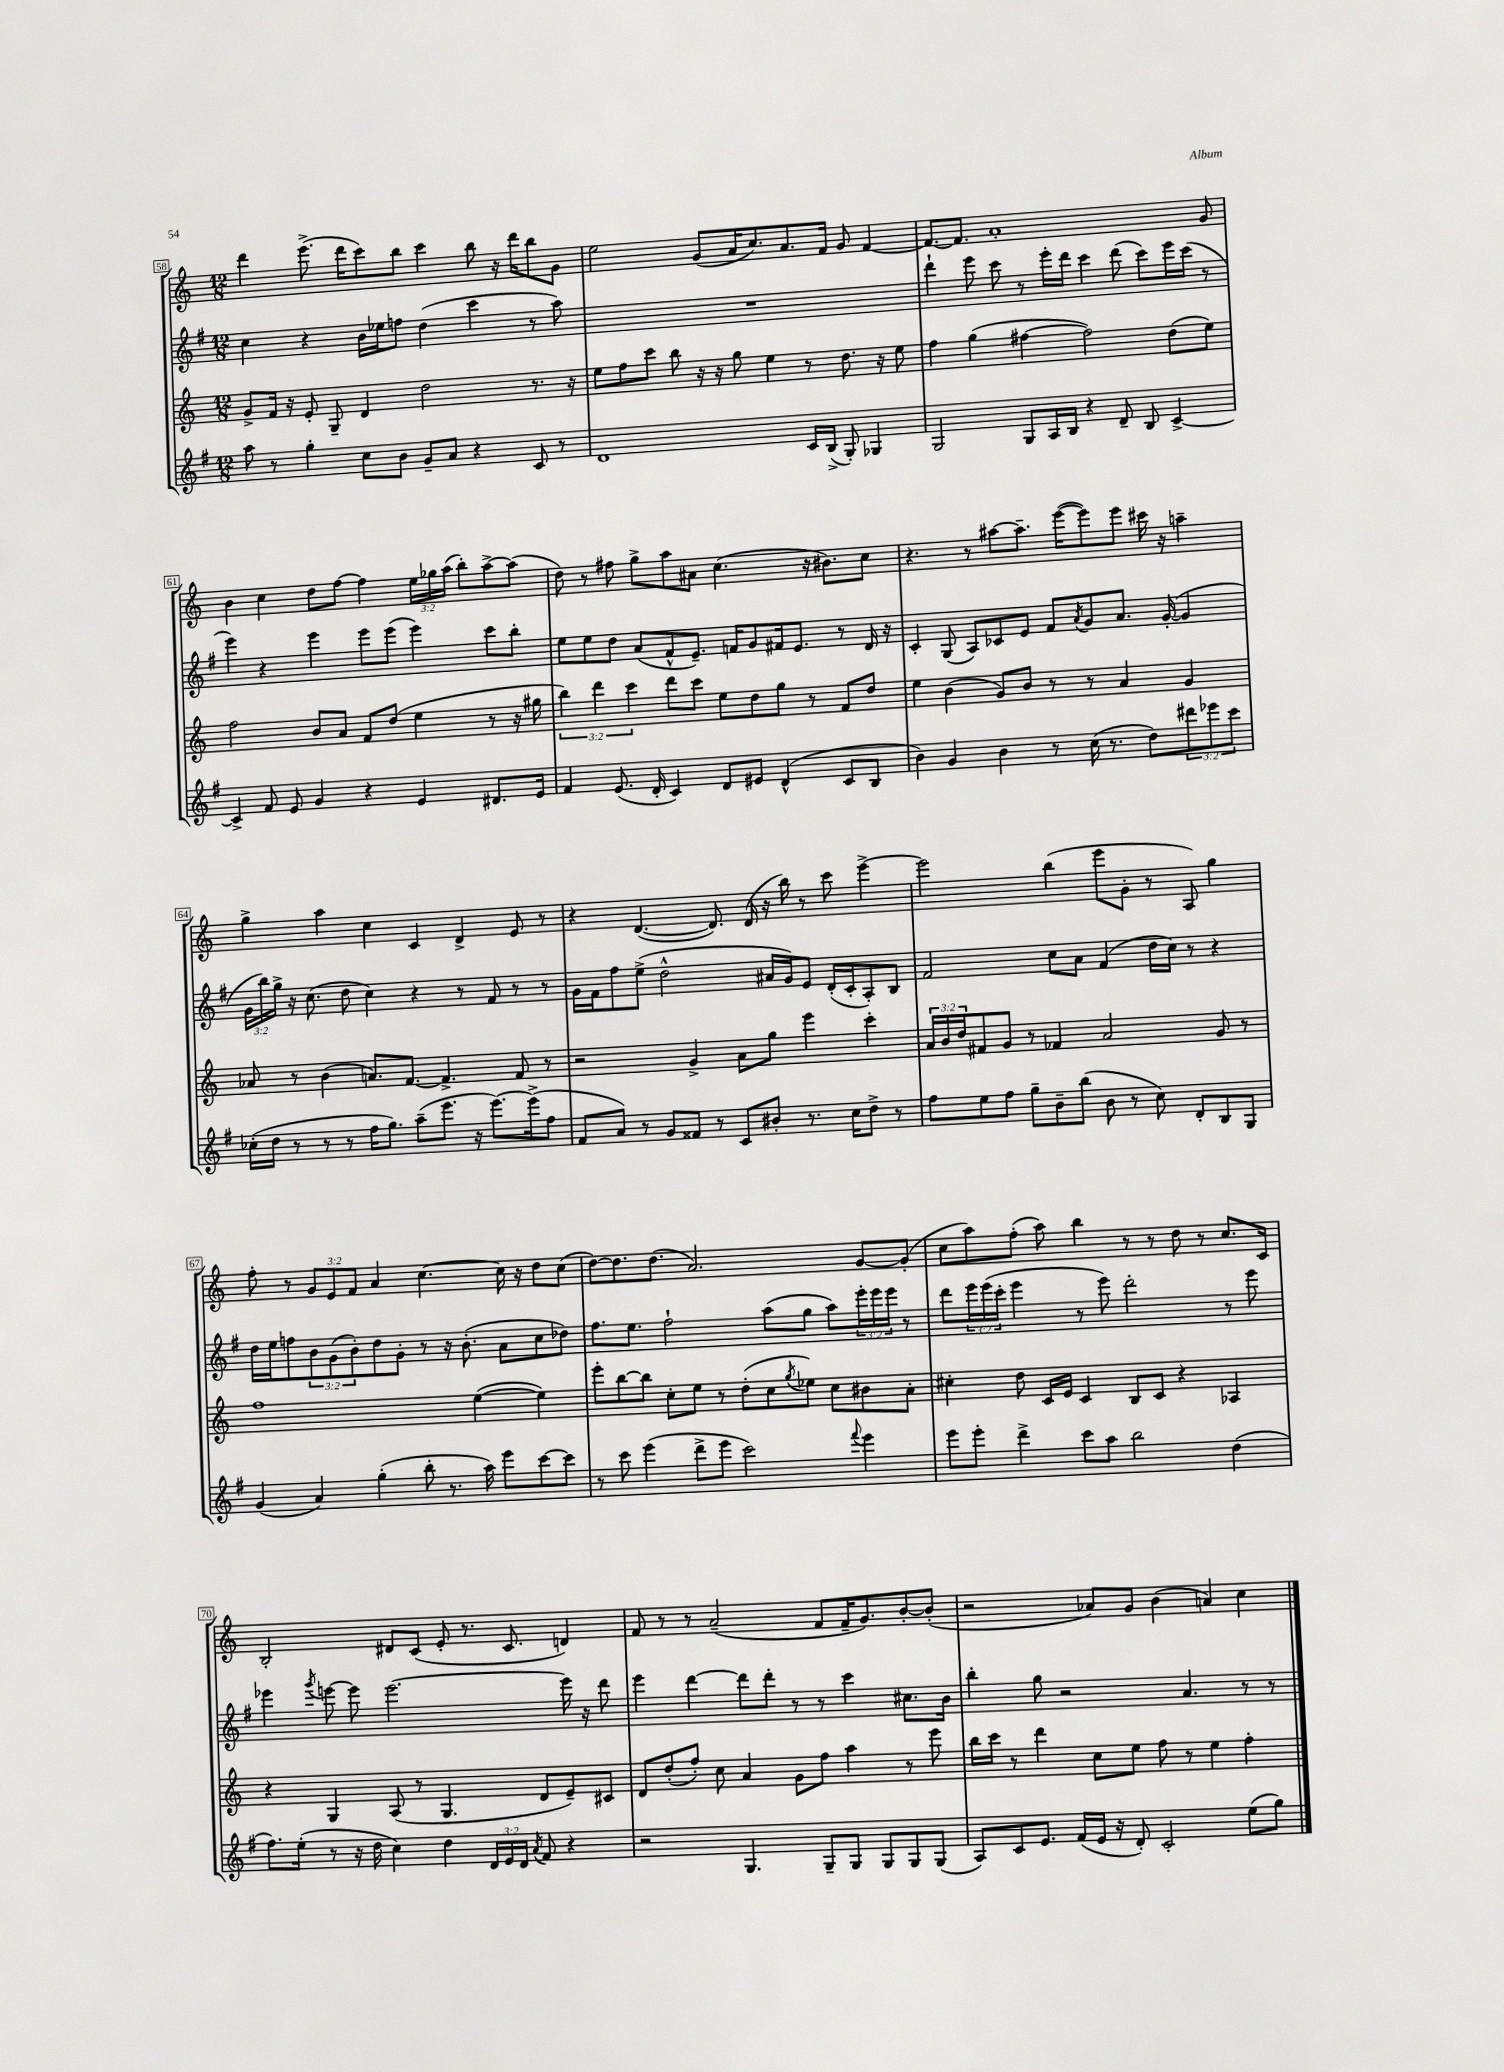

**kern	**kern	**kern	**kern
*staff4	*staff3	*staff2	*staff1
*clefG2	*clefG2	*clefG2	*clefG2
*k[f#]	*k[]	*k[f#]	*k[]
*M12/8	*M12/8	*M12/8	*M12/8
8aa\	8g^/L	4cc\	4ddd\
8r	16f/Jk	.	.
.	16r	.	.
4gg'\	8e'/	4r	(8.eee^\
.	8G~/	.	.
.	.	.	16ddd\LK
8cc\L	4d/	16b\LL	8ccc\)
.	.	16ee-\J	.
8b\J	.	8ff\J	8bb\J
8g~/L	2dd\	(4dd\	4ccc\
8a/J	.	.	.
4r	.	4ccc\	8bb\
.	.	.	16r
.	.	.	16ddd\LK
8c/	8.r	8r	8bb\
8r	.	8aa\)	8g\J
.	16r	.	.
=	=	=	=
1d	8ee\L	1.r	2ee\
.	8ff\	.	.
.	8ccc\J	.	.
.	8bb\	.	.
.	16r	.	(8g/L
.	16r	.	.
.	8gg\	.	16a/K
.	.	.	8.cc/)
.	4ee\	.	.
.	.	.	8.a/
16c/LL	8r	.	.
(16B^/JJ	.	.	16f/Jk
8G'/)	8.dd\	.	8g/
4G-/	.	.	[4f/
.	16r	.	.
.	8ee\	.	.
=	=	=	=
2G/	4ff\	4ddd`\	8.f/_L
.	.	.	8.f/]J
.	(4gg\	8eee\	.
.	.	8ccc\	1a'
8G/L	[4ff#\	8r	.
16A/L	.	16eee'\LL	.
16B/JJ	.	16ddd\JJ	.
4r	2ff#\])	4ccc\	.
8d~/	.	(8ddd\	.
8B/	.	8ccc\L)	.
[4c^/	(8dd\L	16eee\L	.
.	.	(16ccc\JJ	.
.	8ee\J)	8r	8g/
=	=	=	=
4c^/]	2ff\	4eee\)	4b\
8f#/	.	4r	4cc\
8e/	.	.	.
4g/	8b/L	4eee\	8dd\L
.	8a/J	.	[8ff\J
4r	8f/L	8eee\L	4ff\]
.	(8dd/J	(8eee\J	.
4e/	4ee\	4eee\)	24ee\LL
.	.	.	24gg-\
.	.	.	(24aa\JJ
.	.	.	8bb'\L)
8.d#/L	8r	8ccc\L	[8aa^\
.	16r	8bb'\J	(8aa\]J
16e/Jk	16gg#\	.	.
=	=	=	=
4f#/	6bb\)	8ee\L	8dd\)
.	.	8ee\	8r
.	6ddd\	.	.
(8.e/	.	8dd\J	8ff#\
.	6ccc\	.	.
.	.	(8a/L	8gg^\L
16d'/	.	.	.
4c/)	8ddd\L	8f#^^/	8aa\
.	8ccc\J	8.e~/J)	8a#\J
8d/L	8ee\L	.	(4.cc\
.	.	16f/LK	.
8e#/J	8dd\	8g/	.
(4d^^/	8gg\J	16f#/k	.
.	.	8.e/J	.
.	8r	.	16r
.	.	.	8.b#\L)
8c/L	8f/L	8r	.
8B/J	8dd/J	16d/	8cc\J
.	.	16r	.
=	=	=	=
4b\)	4ee\	4c'/	4.r
4g/	(4b\	(8G/	.
.	.	8A/L)	8r
4b\	8g/L)	8c-/	[8aa#\L
.	8b/J	8e/J	8.aa#~\]J
8r	8r	8f#/L	.
.	.	.	([16eee\LK
.	.	8qa/	.
(16cc\	8r	8g/	8eee\])
8.r	.	.	.
.	4a/	8.a/J	8eee\J
8dd\L)	.	.	16ccc#\
.	.	([16g'/	16r
12ddd#\	4g/	4g/]	4aa~\
12eee-\	.	.	.
12ccc\J	.	.	.
=	=	=	=
(16cc-'\LL	8a-/	24g\LL	4gg^\
.	.	24bb\)	.
16dd\JJ	.	.	.
.	.	24gg^\JJ	.
8r	8r	16r	.
.	.	(8.cc\	.
8r	(4b\	.	4aa\
8r	.	8dd\	.
16ff#\LK	8.a/L)	4cc\)	4cc\
8.gg\J)	.	.	.
.	[8.f/J	.	.
(8aa~\L	.	4r	4c/
8.eee\J	4.f^/]	.	.
.	.	8r	4d^/
16r	.	.	.
[8.eee\L)	.	8f#/	.
.	8f/	8r	8e/
(16eee^\]k	.	.	.
8ff#\J	8r	8r	8r
=	=	=	=
8f#/L	2r	16g\LL	4r
.	.	16f#\J	.
8a/J)	.	8ff#\	.
8r	.	(8ee^\J	([4.d/
8g/L	.	2dd^^\	.
8f##/J	4g^/	.	.
8r	.	.	8.d/])
8c/L	8a\L	.	.
.	.	.	(16d/
8b#'/J	8gg\J	16a#/LL	16r
.	.	16g/J)	16bb\)
8.r	4eee\	8e/J	8r
.	.	(16d'/LL	8ccc\
16cc\LK	.	16c'/J	.
8dd^\J	4ccc'\	8A'/)	[4eee^\
8r	.	8B/J	.
=	=	=	=
8ff#\L	24a/LL	2f#/	2eee\]
.	24b/	.	.
.	24dd/J	.	.
8ee\	8f#/	.	.
8ff#\J	8g/J	.	.
8gg~\L	8r	.	.
8b~\	4f-/	8cc\L	(4bb\
(8bb\J	.	8a\J	.
8b\	2a/	(4f#/	8eee\L
8r	.	.	8g'\J
8cc\)	.	16dd\LL	8r
.	.	16cc\JJ)	.
8d'/L	.	8r	8A/)
8B/	8g/	4r	4gg\
8G/J	8r	.	.
=	=	=	=
(4g/	1ff	16dd\LL	8ff'\
.	.	16ee\J	.
.	.	8ff\	8r
4a/)	.	12b\	12g/L
.	.	(12g\	12e/
.	.	12b'\)	12f/J
(4gg'\	.	8dd\	4a/
.	.	8g'\J	.
8bb'\	.	8r	[4.cc\
8.r	.	16r	.
.	.	(8.b'\	.
.	([4ee\	.	.
16aa\)	.	.	.
8eee\L	.	8a\L	16cc\]
.	.	.	16r
[8ccc\	4ee\])	8cc\	8dd\L
8ccc\]J	.	8dd-\J)	(8cc\J
=	=	=	=
8r	8eee'\L	8.ff#\L	[8dd\L)
8ccc\	[8bb\	.	8.dd\]
.	.	8.ee\J	.
(4eee\	8bb\]J	.	.
.	.	.	(8.dd\J
.	8cc'\L	2ff#`\	.
8ddd^\L	8ee\J	.	2.a/)
8eee\J	8r	.	.
2ccc\)	(8dd'\L	.	.
.	8cc\	(8aa\L	.
.	8qgg/	.	.
.	8ee-\J)	8gg\J	.
.	8cc\L	8aa\L)	.
8qqfff#/	.	.	.
4eee\	8b#\	24eee'\L	[8g/L
.	.	24eee\	.
.	.	24eee\JJ	.
.	8a'\J	8r	(8g'/]J
=	=	=	=
8eee\L	4cc#'\	8ddd\L	8cc\L
8eee'\J	.	24eee\L	8aa\)
.	.	(24eee\	.
.	.	24ccc'\JJ	.
4ddd^\	8dd\	4eee\	(8ff'\J
.	16c/LL	.	8aa\)
.	16e/JJ	.	.
8ccc\L	4c/	8r	4bb\
8aa\J	.	8eee\)	.
2bb\	8B/L	2ddd'\	8r
.	8c/J	.	8r
.	4r	.	8dd\
.	.	.	8r
(4dd\	4A-/	8r	8.cc/L
.	.	8eee\	.
.	.	.	16c/Jk
=	=	=	=
8.ff#\L)	4r	4eee-\	2B'/
(16ee'\Jk	.	.	.
.	.	8qggg/	.
8r	4G/	[8eee\	.
16r	.	8eee\]	.
16dd\	.	.	.
4cc\)	(8A/	[2.eee\	8d#/L
.	8r	.	(8c/J
4dd\	4.G/	.	8e'/
.	.	.	8.r
24d/LL	.	.	.
24e/	.	.	.
.	.	.	8.c/
24d/JJ	.	.	.
8qa/	.	.	.
8f#/	8d/L	.	.
4r	8e~/)	16eee\]	4d/)
.	.	16r	.
.	8c#/J	8ddd\	.
=	=	=	=
2r	8d/L	4eee\	8f/
.	(8dd'/	.	8r
.	8ff'/J)	[4ddd\	8r
.	8cc\	.	(2a~/
4.G/	4a/	8ddd\]L	.
.	.	8ddd'\J	.
.	8g\L	8r	.
8G~/L	8ff\J	8r	8f/L
8G/J	4aa\	4ccc\	16f~/K
.	.	.	8.g/)
8G/L	.	.	.
8G/	8r	8.cc#\L	[8b'/
(8G/J	8eee\	.	(8b'/]J
.	.	16b\Jk	.
=	=	=	=
8A/L)	16bb\LL	4bb'\	2r
.	16ccc\JJ	.	.
8c/	8r	.	.
8.e/J	4ddd\	8gg\	.
.	.	2r	.
(16f#/LL	.	.	.
16e/JJ	8cc\L	.	8a-/L)
16r	.	.	.
8d'/)	8ee\J	.	8g/J
2c'/	8ff\	.	(4b\
.	8r	4.a/	.
.	4ee\	.	4a/)
(8ee\L	4ff'\	8r	4cc\
8gg\J)	.	8r	.
==	==	==	==
*-	*-	*-	*-
